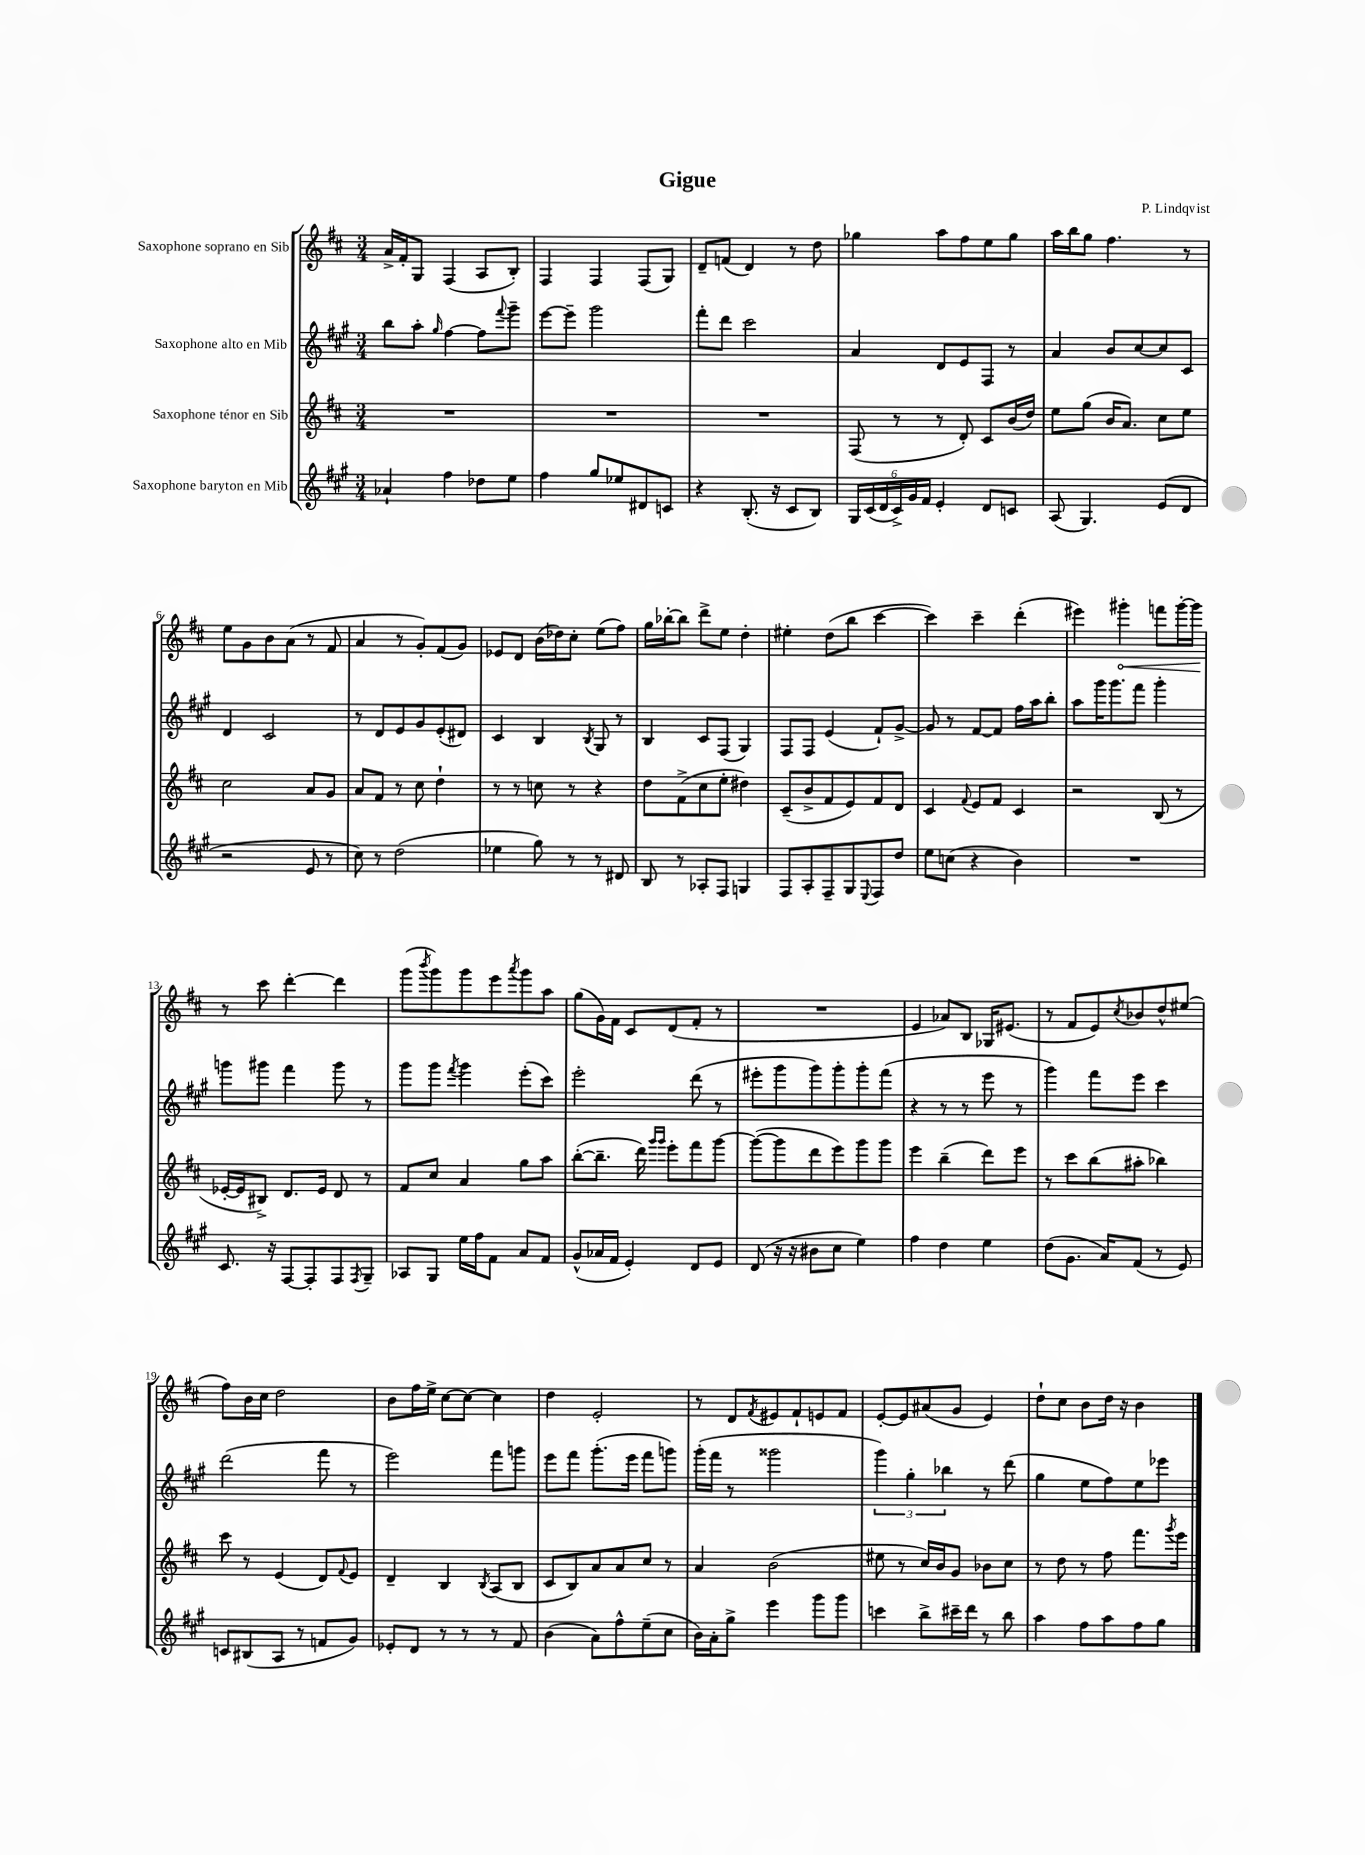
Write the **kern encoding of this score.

**kern	**kern	**kern	**kern	**dynam
*part4	*part3	*part2	*part1	*part1
*staff4	*staff3	*staff2	*staff1	*staff1
*I"Saxophone baryton en Mib	*I"Saxophone ténor en Sib	*I"Saxophone alto en Mib	*I"Saxophone soprano en Sib	*
*clefG2	*clefG2	*clefG2	*clefG2	*
*k[f#c#g#]	*k[f#c#]	*k[f#c#g#]	*k[f#c#]	*
*M3/4	*M3/4	*M3/4	*M3/4	*
=1	=1	=1	=1	=1
4a-X`/	2.r	8bb\L	16a^/LL	.
.	.	.	16f#'/J	.
.	.	8aa'\J	8G/J	.
.	.	16qqgg#/	.	.
4ff#\	.	[4ff#\	(4F#/	.
8dd-X\L	.	8ff#\L]	8A/L	.
.	.	8qqfff#/	.	.
8ee\J	.	8ggg#~\J	8B'/J)	.
=2	=2	=2	=2	=2
4ff#\	2.r	[8eee\L	4F#/	.
.	.	8eee~\J]	.	.
8gg#/L	.	2ggg#\	4F#/	.
8ee-X/	.	.	.	.
8d#X/	.	.	(8F#/L	.
8cn/J	.	.	8G/J)	.
=3	=3	=3	=3	=3
4r	2.r	8fff#'\L	8d~/L	.
.	.	8ddd\J	(8fn/J	.
(8.B'/	.	2ccc#\	4d/)	.
16r	.	.	.	.
8c#/L	.	.	8r	.
8B/J)	.	.	8dd\	.
=4	=4	=4	=4	=4
24G#/LL	(8F#/	4a/	4gg-X\	.
(24c#/	.	.	.	.
24d/	.	.	.	.
24c#^/)	8r	.	.	.
24g#/	.	.	.	.
24f#/JJ	.	.	.	.
4e'/	8r	8d/L	8aa\L	.
.	8d'/)	8e/	8ff#\	.
8d/L	8c#/L	8F#/J	8ee\	.
8cn/J	(16b/L	8r	8gg-\J	.
.	16dd/JJ)	.	.	.
=5	=5	=5	=5	=5
(8A/	8ee\L	4a/	16aa\LL	.
.	.	.	16bb\J	.
4.G#/)	(8gg\J	.	8gg\J	.
.	16b/KL	8b/L	4.ff#\	.
.	8.a/J)	.	.	.
.	.	[8cc#/	.	.
(8e/L	8cc#\L	8cc#/]	.	.
8d/J	8ee\J	8c#/J	8r	.
!!LO:LB:g=z
=6	=6	=6	=6	=6
2r	2cc#\	4d/	8ee\L	.
.	.	.	8g\	.
.	.	2c#/	8b\	.
.	.	.	(8a\J	.
8e/	8a/L	.	8r	.
8r	8g/J	.	8f#/	.
=7	=7	=7	=7	=7
8cc#\)	8a/L	8r	4a/	.
8r	8f#/J	8d/L	.	.
(2dd\	8r	8e/	8r	.
.	8cc#\	8g#/	8g'/L)	.
.	4dd`\	(8e'/	(8f#/	.
.	.	8d#X/J)	8g/J)	.
=8	=8	=8	=8	=8
4ee-X\	8r	4c#/	8e-X/L	.
.	8r	.	8d/J	.
8gg#\)	8ccn\	4B/	(16b\LL	.
.	.	.	16dd-X\J)	.
8r	8r	.	8cc#'\J	.
.	.	8qB/	.	.
8r	4r	8G#/	(8ee\L	.
8d#X/	.	8r	8ff#\J)	.
=9	=9	=9	=9	=9
8B/	8dd\L	4B/	16gg\LL	.
.	.	.	[16bb-X'\J	.
8r	(8f#^\	.	8bb-\J]	.
8A-X'/L	8cc#\	8c#/L	8ddd^\L	.
8F#/J	8ee'\J	(8F#/J	8ee\J	.
4Gn/	4dd#X\)	4G#/)	4dd'\	.
=10	=10	=10	=10	=10
8F#/L	(8c#~/L	8F#/L	4ee#X'\	.
8A'/	8b^/	8F#/J	.	.
8F#~/	8f#/	(4e/	(8dd\L	.
8G#/	8e/)	.	8bb\J	.
8qqE/	.	.	.	.
8F#/	8f#/	8f#`/L)	[4ccc#\	.
8dd/J	8d/J	[8g#^/J	.	.
=11	=11	=11	=11	=11
8ee\L	4c#/	8g#/]	4ccc#\])	.
(8ccn\J	.	8r	.	.
.	8qqf#/	.	.	.
4r	8e/L	[8f#/L	4ccc#~\	.
.	8f#/J	8f#/J]	.	.
4b\)	4c#/	16ff#\LL	(4ddd'\	.
.	.	16aa\J	.	.
.	.	8bb'\J	.	.
=12	=12	=12	=12	=12
2.r	2r	8aa\L	4eee#X\)	.
.	.	16ggg#\K	.	.
.	.	8.ggg#\	.	.
!	!	!	!	!LO:HP:b
.	.	.	4ggg#X'\	<
.	.	8fff#\J	.	.
.	(8B/	4ggg#'\	8fffn\L	.
.	8r	.	[16ggg#'\L	.
.	.	.	16ggg#\JJ]	.
.	.	.	.	[
!!LO:LB:g=z
=13	=13	=13	=13	=13
8.c#/	[16e-X'/LL	8gggn\L	8r	.
.	16e-/J]	.	.	.
.	8B#X^/J)	8ggg#X\J	8ccc#\	.
16r	.	.	.	.
[8F#/L	8.d/L	4fff#\	[4ddd'\	.
8F#'/]	.	.	.	.
.	16e-/Jk	.	.	.
8F#/	8d/	8ggg#\	4ddd\]	.
8qF#/	.	.	.	.
8G#~/J	8r	8r	.	.
=14	=14	=14	=14	=14
8A-X/L	8f#/L	8ggg#\L	(8ggg\L	.
.	.	.	8qbbb/	.
8G#/J	8cc#/J	8ggg#\J	8ggg\)	.
.	.	8qfff#/	.	.
16ee\LL	4a/	4ggg#\	8ggg\	.
16ff#\J	.	.	.	.
8f#\J	.	.	8eee\	.
.	.	.	8qaaa/	.
8a/L	8gg\L	(8eee'\L	8ggg\	.
8f#/J	8aa\J	8ccc#\J)	8aa\J	.
=15	=15	=15	=15	=15
(8g#^^/L	([8bb'\L	2eee'\	(8gg\L	.
16a-X/L	8.bb~\J]	.	16g\L)	.
16f#/JJ	.	.	16f#\JJ	.
4e'/)	.	.	8c#/L	.
.	16ddd\)	.	.	.
.	16qqggg/LL	.	.	.
.	16qqggg/JJ	.	.	.
.	8eee'\L	.	(8d/	.
8d/L	8fff#\	(8ddd\	8f#'/J	.
8e/J	[8ggg\J	8r	8r	.
=16	=16	=16	=16	=16
(8d/	(8ggg\L_	8eee#X'\L	2.r	.
16r	8ggg\]	8ggg#\	.	.
16r	.	.	.	.
8b#X\L	8ddd\	8ggg#\)	.	.
8cc#\J	8eee\)	8ggg#'\	.	.
4ee\)	8ggg\	8ggg#'\	.	.
.	8ggg\J	(8fff#\J	.	.
=17	=17	=17	=17	=17
4ff#\	4eee\	4r	4e/	.
4dd\	(4bb~\	8r	8a-X/L)	.
.	.	8r	8B/J	.
4ee\	8ddd\L)	8eee\	16G-X/KL	.
.	.	.	(8.e#X/J	.
.	8eee\J	8r	.	.
=18	=18	=18	=18	=18
(8dd\L	8r	4ggg#\)	8r	.
8.g#\J	8ccc#\L	.	8f#/L	.
.	(8bb\	8fff#\L	8e/)	.
16a/KL)	.	.	.	.
.	.	.	8qcc#/	.
(8f#/J	8aa#X'\J	8eee\J	8b-X/	.
8r	4bb-X\)	4ccc#\	8dd^^/	.
8e/)	.	.	(8ee#X/J	.
!!LO:LB:g=z
=19	=19	=19	=19	=19
8cn/L	8ccc#\	(2ddd\	8ff#\L)	.
(8B#X/	8r	.	16b\L	.
.	.	.	16cc#\JJ	.
8A/J	(4e/	.	2dd\	.
8r	.	.	.	.
8fn/L	8d/L)	8fff#\	.	.
.	8qqf#/	.	.	.
8g#/J)	8e/J	8r	.	.
=20	=20	=20	=20	=20
8e-X'/L	4d~/	2eee\)	8b\L	.
8d/J	.	.	16ff#\L	.
.	.	.	16ee^\JJ	.
8r	4B/	.	[8cc#\L	.
8r	.	.	8cc#\J_	.
.	8qB/	.	.	.
8r	(8A/L	8fff#\L	4cc#\]	.
8f#/	8B/J	8gggn\J	.	.
=21	=21	=21	=21	=21
(4b\	8c#/L	8eee\L	4dd\	.
.	8B/)	8fff#\J	.	.
8a\L)	8a/	(8.ggg#'\L	2e'/	.
8ff#^^\	8a/	.	.	.
.	.	16eee\Jk	.	.
(8ee~\	8cc#/J	8fff#\L	.	.
8cc#\J	8r	8gggn\J)	.	.
=22	=22	=22	=22	=22
16b\LL)	4a/	(16ggg#'\LL	8r	.
16a'\J	.	16fff#\JJ	.	.
8gg#^\J	.	8r	8d/L	.
.	.	.	8qf#/	.
4eee\	(2b\	2ggg##X\	8e#X/	.
.	.	.	8f#`/	.
8ggg#\L	.	.	8en/	.
8ggg#\J	.	.	8f#/J	.
=23	=23	=23	=23	=23
4cccn\	8ee#X\	6ggg#\)	[8e'/L	.
.	8r	.	8e/]	.
.	.	6gg#'\	.	.
8bb^\L	16cc#/LL)	.	(8a#X/	.
.	16b/J	.	.	.
.	.	6bb-X\	.	.
16ccc#X~\L	8g/J	.	8g/J	.
16ddd\JJ	.	.	.	.
8r	8b-X\L	8r	4e/)	.
8bb\	8cc#\J	(8ddd\	.	.
=24	=24	=24	=24	=24
4aa\	8r	4gg#\	8dd`\L	.
.	8dd\	.	8cc#\J	.
8ff#\L	8r	8ee\L	8b\L	.
8aa\	8ff#\	8ff#\)	16dd\Jk	.
.	.	.	16r	.
8ff#\	8.fff#\L	8ee\	4b\	.
8gg#\J	.	8eee-X\J	.	.
.	8qggg/	.	.	.
.	16eee\Jk	.	.	.
==	==	==	==	==
*-	*-	*-	*-	*-
